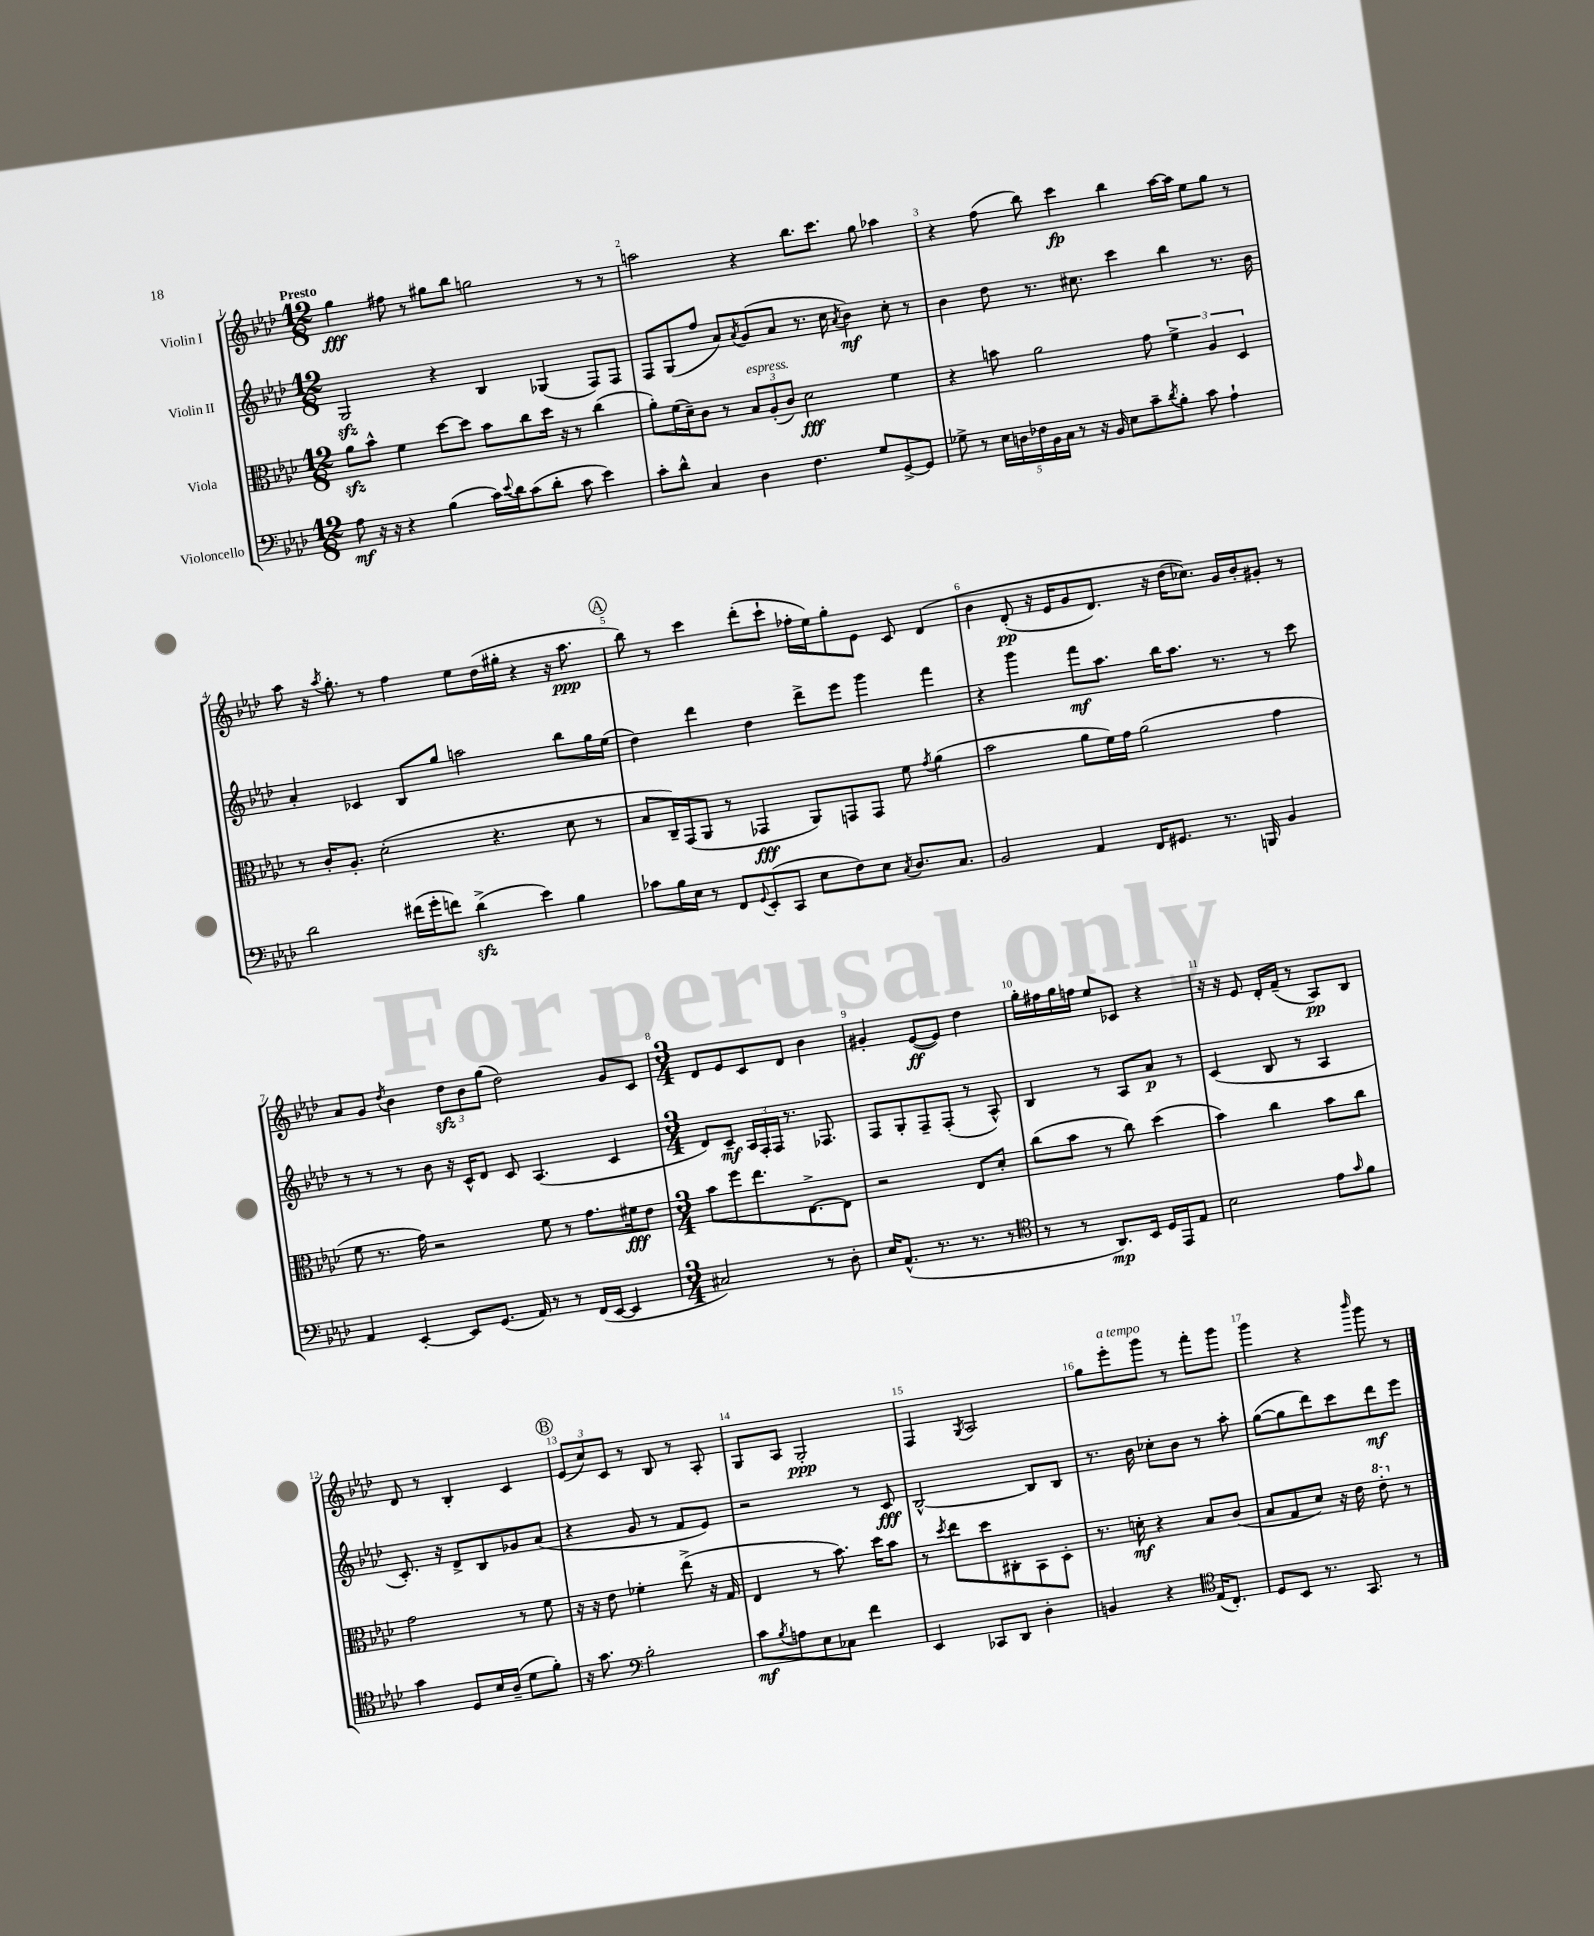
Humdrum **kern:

**kern	**dynam	**kern	**dynam	**kern	**dynam	**kern	**dynam
*part4	*part4	*part3	*part3	*part2	*part2	*part1	*part1
*staff4	*staff4	*staff3	*staff3	*staff2	*staff2	*staff1	*staff1
*I"Violoncello	*	*I"Viola	*	*I"Violin II	*	*I"Violin I	*
*clefF4	*	*clefC3	*	*clefG2	*	*clefG2	*
*k[b-e-a-d-]	*	*k[b-e-a-d-]	*	*k[b-e-a-d-]	*	*k[b-e-a-d-]	*
*M12/8	*	*M12/8	*	*M12/8	*	*M12/8	*
=1	=1	=1	=1	=1	=1	=1	=1
!	!	!	!	!	!	!LO:TX:a:B:t=Presto	!
8A-\	mf	8a-zz\L	.	2Gzz/	.	4gg\	fff
16r	.	8b-^^\J	.	.	.	.	.
16r	.	.	.	.	.	.	.
4r	.	4f\	.	.	.	8ff#X\	.
.	.	.	.	.	.	8r	.
(4B-\	.	[8dd-\L	.	4r	.	8gg#X\L	.
.	.	8dd-\J]	.	.	.	8bb-\J	.
16c\LL)	.	8b-\L	.	4B-/	.	2ggn\	.
8qqe-/	.	.	.	.	.	.	.
16d-\J	.	.	.	.	.	.	.
(8c\	.	8cc\	.	.	.	.	.
8d-'\J	.	16dd-\Jk	.	(4G-X/	.	.	.
.	.	16r	.	.	.	.	.
8c\	.	8r	.	.	.	.	.
4e-\)	.	(4cc\	.	8F/L)	.	8r	.
.	.	.	.	8F/J	.	8r	.
=2	=2	=2	=2	=2	=2	=2	=2
8c'\L	.	8a-'\L)	.	8F/L	.	2aan\	.
8d-^^\J	.	(16f\L	.	(8G/	.	.	.
.	.	16d-~\J)	.	.	.	.	.
4C/	.	8c\J	.	8ff/J	.	.	.
.	.	8r	.	8a-/L)	.	.	.
.	.	.	.	8qa-/	.	.	.
!	!	!LO:TX:a:i:t=espress.	!	!	!	!	!
4D-\	.	12B-/L	.	(8g/	.	4r	.
.	.	(12A-'/	.	.	.	.	.
.	.	.	.	8a-/J	.	.	.
.	.	12c/J)	.	.	.	.	.
4.F\	.	2d-\	fff	8.r	.	8.bb-\L	.
.	.	.	.	16cc\	.	8.ccc\J	.
.	.	.	.	8qa-/	.	.	.
.	.	.	.	4b-\)	mf	.	.
8G/L	.	.	.	.	.	8gg\	.
[8GG^/	.	4f\	.	8cc'\	.	4aa-X\	.
8GG/J]	.	.	.	8r	.	.	.
=3	=3	=3	=3	=3	=3	=3	=3
8G-X^\	.	4r	.	4b-\	.	4r	.
8r	.	.	.	.	.	.	.
20E-\LL	.	8bn\	.	8dd-\	.	(8ff\	.
20Dn\	.	.	.	.	.	.	.
20F-X\	.	.	.	.	.	.	.
.	.	2a-\	.	8.r	.	8bb-\)	.
20BB-\	.	.	.	.	.	.	.
20C\JJ	.	.	.	.	.	.	.
8r	.	.	.	.	.	4ccc\	fp
.	.	.	.	8.cc#X\	.	.	.
16r	.	.	.	.	.	.	.
16BB-/	.	.	.	.	.	.	.
8E-\L	.	.	.	4ccc\	.	4bb-\	.
8c~\	.	8g\	.	.	.	.	.
8qd-/	.	.	.	.	.	.	.
8B-'\J	.	6f^\	.	4bb-\	.	[16aa-\LL	.
.	.	.	.	.	.	16aa-\JJ]	.
8c\	.	.	.	.	.	8ee-\L	.
.	.	6A-/	.	.	.	.	.
4A-`\	.	.	.	8.r	.	8gg\J	.
.	.	6D-/	.	.	.	.	.
.	.	.	.	.	.	8r	.
.	.	.	.	16b-\	.	.	.
!!LO:LB:g=z
=4	=4	=4	=4	=4	=4	=4	=4
2d-\	.	8r	.	4a-'/	.	8aa-\	.
.	.	16c'/KL	.	.	.	16r	.
.	.	.	.	.	.	8qaa-/	.
.	.	8.A-'/J	.	.	.	8.gg'\	.
.	.	.	.	4c-X/	.	.	.
.	.	(2d-'\	.	.	.	8r	.
(16f#X\LL	.	.	.	8B-/L	.	4ff\	.
16g'\J	.	.	.	.	.	.	.
8fn\J)	.	.	.	8gg/J	.	.	.
(4d-zz^\	.	.	.	2aan\	.	8ee-\L	.
.	.	4.r	.	.	.	(16dd-\L	.
.	.	.	.	.	.	16gg#X'\JJ	.
4e-\)	.	.	.	.	.	4r	.
4B-\	.	8d-\	.	8bb-\L	.	16r	.
.	.	.	.	.	.	8.aa-\	ppp
.	.	8r	.	16gg\L	.	.	.
.	.	.	.	(16ee-\JJ	.	.	.
!!LO:REH:place=s1:t=A
=5	=5	=5	=5	=5	=5	=5	=5
8c-X\L	.	8B-/L	.	4dd-\)	.	8bb-\)	.
16B-\L	.	16C~/L)	.	.	.	8r	.
16E-\JJ	.	(16GG/J	.	.	.	.	.
8r	.	8AA-/J	.	4ddd-\	.	4ccc\	.
8FF/L	.	8r	.	.	.	.	.
8qqGG/	.	.	.	.	.	.	.
(8EE-'/	.	4GG-X/	fff	4dd-\	.	(8ddd-'\L	.
8CC/J	.	.	.	.	.	8ccc`\J	.
8E-\L	.	8AA-/L)	.	8ddd-^\L	.	16ff-X'\LL	.
.	.	.	.	.	.	16ee-\J)	.
8F\)	.	8GGn/	.	8eee-\J	.	8gg'\	.
8E-\J	.	8GG/J	.	4ggg\	.	8e-\J	.
8qC/	.	.	.	.	.	.	.
8.D-/L	.	8f\	.	.	.	8c/	.
.	.	8qg/	.	.	.	.	.
.	.	(4a-\	.	4fff\	.	(4d-/	.
8.C/J	.	.	.	.	.	.	.
=6	=6	=6	=6	=6	=6	=6	=6
2BB-/	.	2b-\	.	4r	.	4b-\	.
.	.	.	.	4ggg\	.	(8d-'/	pp
.	.	.	.	.	.	16r	.
.	.	.	.	.	.	16e-/KL	.
4AA-/	.	8a-\L	.	8fff\L	mf	8g/	.
.	.	16f\L)	.	8.aa-\J	.	8.d-/J)	.
.	.	16g\JJ	.	.	.	.	.
16FF/KL	.	(2a-\	.	.	.	.	.
8.GG#X/J	.	.	.	16bb-\KL	.	16r	.
.	.	.	.	8.aa-\J	.	(16dd-\KL	.
.	.	.	.	.	.	8.cc-X\J))	.
8.r	.	.	.	.	.	.	.
.	.	.	.	8.r	.	.	.
.	.	.	.	.	.	16g/LL	.
16BBBn/	.	.	.	.	.	16b-'/J	.
4BB-/	.	4g\	.	8r	.	8g#X'/J	.
.	.	.	.	8ccc\	.	8r	.
!!LO:LB:g=z
=7	=7	=7	=7	=7	=7	=7	=7
4AA-/	.	8f\	.	8r	.	8a-/L	.
.	.	8.r	.	8r	.	8g/J	.
.	.	.	.	.	.	8qdd-/	.
[4EE-'/	.	.	.	8r	.	4b-\	.
.	.	16g\)	.	.	.	.	.
.	.	2r	.	8b-\	.	.	.
8EE-/L]	.	.	.	16r	.	12dd-zz\L	.
.	.	.	.	16c^^/KL	.	.	.
.	.	.	.	.	.	12b-\	.
(8.GG/J	.	.	.	8d-/J	.	.	.
.	.	.	.	.	.	(12gg\J	.
.	.	.	.	8c/	.	2dd-\)	.
16AA-/)	.	.	.	.	.	.	.
8r	.	8f\	.	(4.A-/	.	.	.
8r	.	8r	.	.	.	.	.
(16FF/LL	.	8.g\L	.	.	.	.	.
[16EE-/JJ	.	.	.	.	.	.	.
4EE-/]	.	.	.	4c/	.	8g/L	.
.	.	16f#X\k	fff	.	.	.	.
.	.	8e-\J	.	.	.	8c/J	.
=8	=8	=8	=8	=8	=8	=8	=8
*M3/4	*	*M3/4	*	*M3/4	*	*M3/4	*
2C#X/)	.	8b-\L	.	8d-/L)	.	8d-/L	.
.	.	8ff\	.	8c~/J	mf	8e-/	.
.	.	8.ee-\	.	24A-/LL	.	8c/	.
.	.	.	.	24F'/	.	.	.
.	.	.	.	24F/JJ	.	.	.
.	.	.	.	8.r	.	8d-/J	.
.	.	[8.E-^\	.	.	.	.	.
8r	.	.	.	.	.	4b-\	.
.	.	.	.	8.F-X/	.	.	.
8D-'\	.	8E-\J]	.	.	.	.	.
=9	=9	=9	=9	=9	=9	=9	=9
16E-/KL	.	2r	.	8F/L	.	4g#X'/	.
(8.AA-^^/J	.	.	.	.	.	.	.
.	.	.	.	8G'/	.	.	.
8.r	.	.	.	8F~/	.	([8e-/L	ff
.	.	.	.	(8F'/J	.	8e-/J])	.
8.r	.	.	.	.	.	.	.
.	.	8E-/L	.	8r	.	4dd-\	.
8r	.	8d-'/J	.	8A-^^/)	.	.	.
=10	=10	=10	=10	=10	=10	=10	=10
*clefC4	*	*	*	*	*	*	*
8r	.	(8cc\L	.	4B-/	.	16gg'\LL	.
.	.	.	.	.	.	16ff#X\	.
8r	.	8b-\J	.	.	.	16gg\	.
.	.	.	.	.	.	16ffn\JJ	.
8.AA-/L)	mp	8r	.	8r	.	8ee-/L	.
.	.	8cc\)	.	8A-/L	.	8c-X/J	.
16BB-/Jk	.	.	.	.	.	.	.
16D-/LL	.	(4dd-\	.	8a-/J	p	4r	.
16EE-/J	.	.	.	.	.	.	.
8E-/J	.	.	.	8r	.	.	.
=11	=11	=11	=11	=11	=11	=11	=11
2B-\	.	4b-\)	.	(4c/	.	16r	.
.	.	.	.	.	.	16r	.
.	.	.	.	.	.	8e-/	.
.	.	4cc\	.	8B-/	.	16d-'/LL	.
.	.	.	.	.	.	(16f~/JJ	.
.	.	.	.	8r	.	8r	.
8e-\L	.	8b-\L	.	4A-/	.	8A-/L)	pp
16qqg/	.	.	.	.	.	.	.
8f\J	.	8cc\J	.	.	.	8B-/J	.
!!LO:LB:g=z
=12	=12	=12	=12	=12	=12	=12	=12
4g\	.	2g\	.	8.c'/)	.	8d-/	.
.	.	.	.	.	.	8r	.
.	.	.	.	16r	.	.	.
8D-/L	.	.	.	8d-^/L	.	4B-'/	.
16B-/L	.	.	.	8B-/	.	.	.
(16A-~/JJ	.	.	.	.	.	.	.
8d-\L	.	8r	.	8g-X/	.	4c/	.
8f'\J)	.	8f\	.	(8a-/J	.	.	.
!!LO:REH:place=s1:t=B
=13	=13	=13	=13	=13	=13	=13	=13
16r	.	16r	.	4r	.	(12e-/L	.
8.g\	.	16r	.	.	.	.	.
.	.	.	.	.	.	12cc/)	.
.	.	8e-\	.	.	.	.	.
.	.	.	.	.	.	12c/J	.
*clefF4	*	*	*	*	*	*	*
2B-'\	.	4f-X'\	.	8g/	.	8r	.
.	.	.	.	8r	.	8B-/	.
.	.	(8ee-^\	.	8f/L	.	8r	.
.	.	16r	.	8e-/J)	.	8A-'/	.
.	.	16G/	.	.	.	.	.
=14	=14	=14	=14	=14	=14	=14	=14
8c\L	mf	4E-/	.	2r	.	8G/L	.
8qB-/	.	.	.	.	.	.	.
8An\	.	.	.	.	.	8A-/J	.
8E-\	.	8r	.	.	.	2G'/	ppp
8C-X\J	.	8.b-\)	.	.	.	.	.
4f\	.	.	.	8r	.	.	.
.	.	16dd-\KL	.	.	.	.	.
.	.	8b-\J	.	8c/	fff	.	.
=15	=15	=15	=15	=15	=15	=15	=15
4EE-/	.	8r	.	[2B-^^/	.	4F/	.
.	.	8qdd-/	.	.	.	.	.
.	.	8ee-\L	.	.	.	.	.
.	.	.	.	.	.	8qG/	.
8CC-X/L	.	8dd-\	.	.	.	2A-/	.
8DD-/J	.	8C#X'\	.	.	.	.	.
4D-'\	.	8BB-\	.	8B-/L]	.	.	.
.	.	8D-'\J	.	8B-/J	.	.	.
=16	=16	=16	=16	=16	=16	=16	=16
4BBn/	.	8.r	.	8.r	.	8gg\L	.
!	!	!	!	!	!	!LO:TX:a:i:t=a tempo	!
.	.	.	.	.	.	8eee-'\	.
.	.	16dn'\	mf	16b-\	.	.	.
4r	.	4r	.	8cc-X'\L	.	8ggg\J	.
.	.	.	.	8b-\J	.	8r	.
*clefC4	*	*	*	*	*	*	*
(16E-/KL	.	8B-/L	.	8r	.	8fff'\L	.
8.C'/J)	.	.	.	.	.	.	.
.	.	(8c/J	.	8aa-'\	.	8ggg\J	.
=17	=17	=17	=17	=17	=17	=17	=17
8D-/L	.	8B-/L	.	([8gg\L	.	4ggg\	.
8BB-/J	.	8G/	.	8gg\]	.	.	.
8.r	.	8d-/J)	.	8ddd-\)	.	4r	.
.	.	16r	.	8ccc\	.	.	.
8.GG/	.	16e-\	.	.	.	.	.
.	.	.	.	.	.	16qqbbb-/	.
*	*	*8va	*	*	*	*	*
.	.	8ee-'\	.	8ddd-\	mf	8ggg\	.
*	*	*X8va	*	*	*	*	*
8r	.	8r	.	8eee-\J	.	8r	.
==	==	==	==	==	==	==	==
*-	*-	*-	*-	*-	*-	*-	*-
